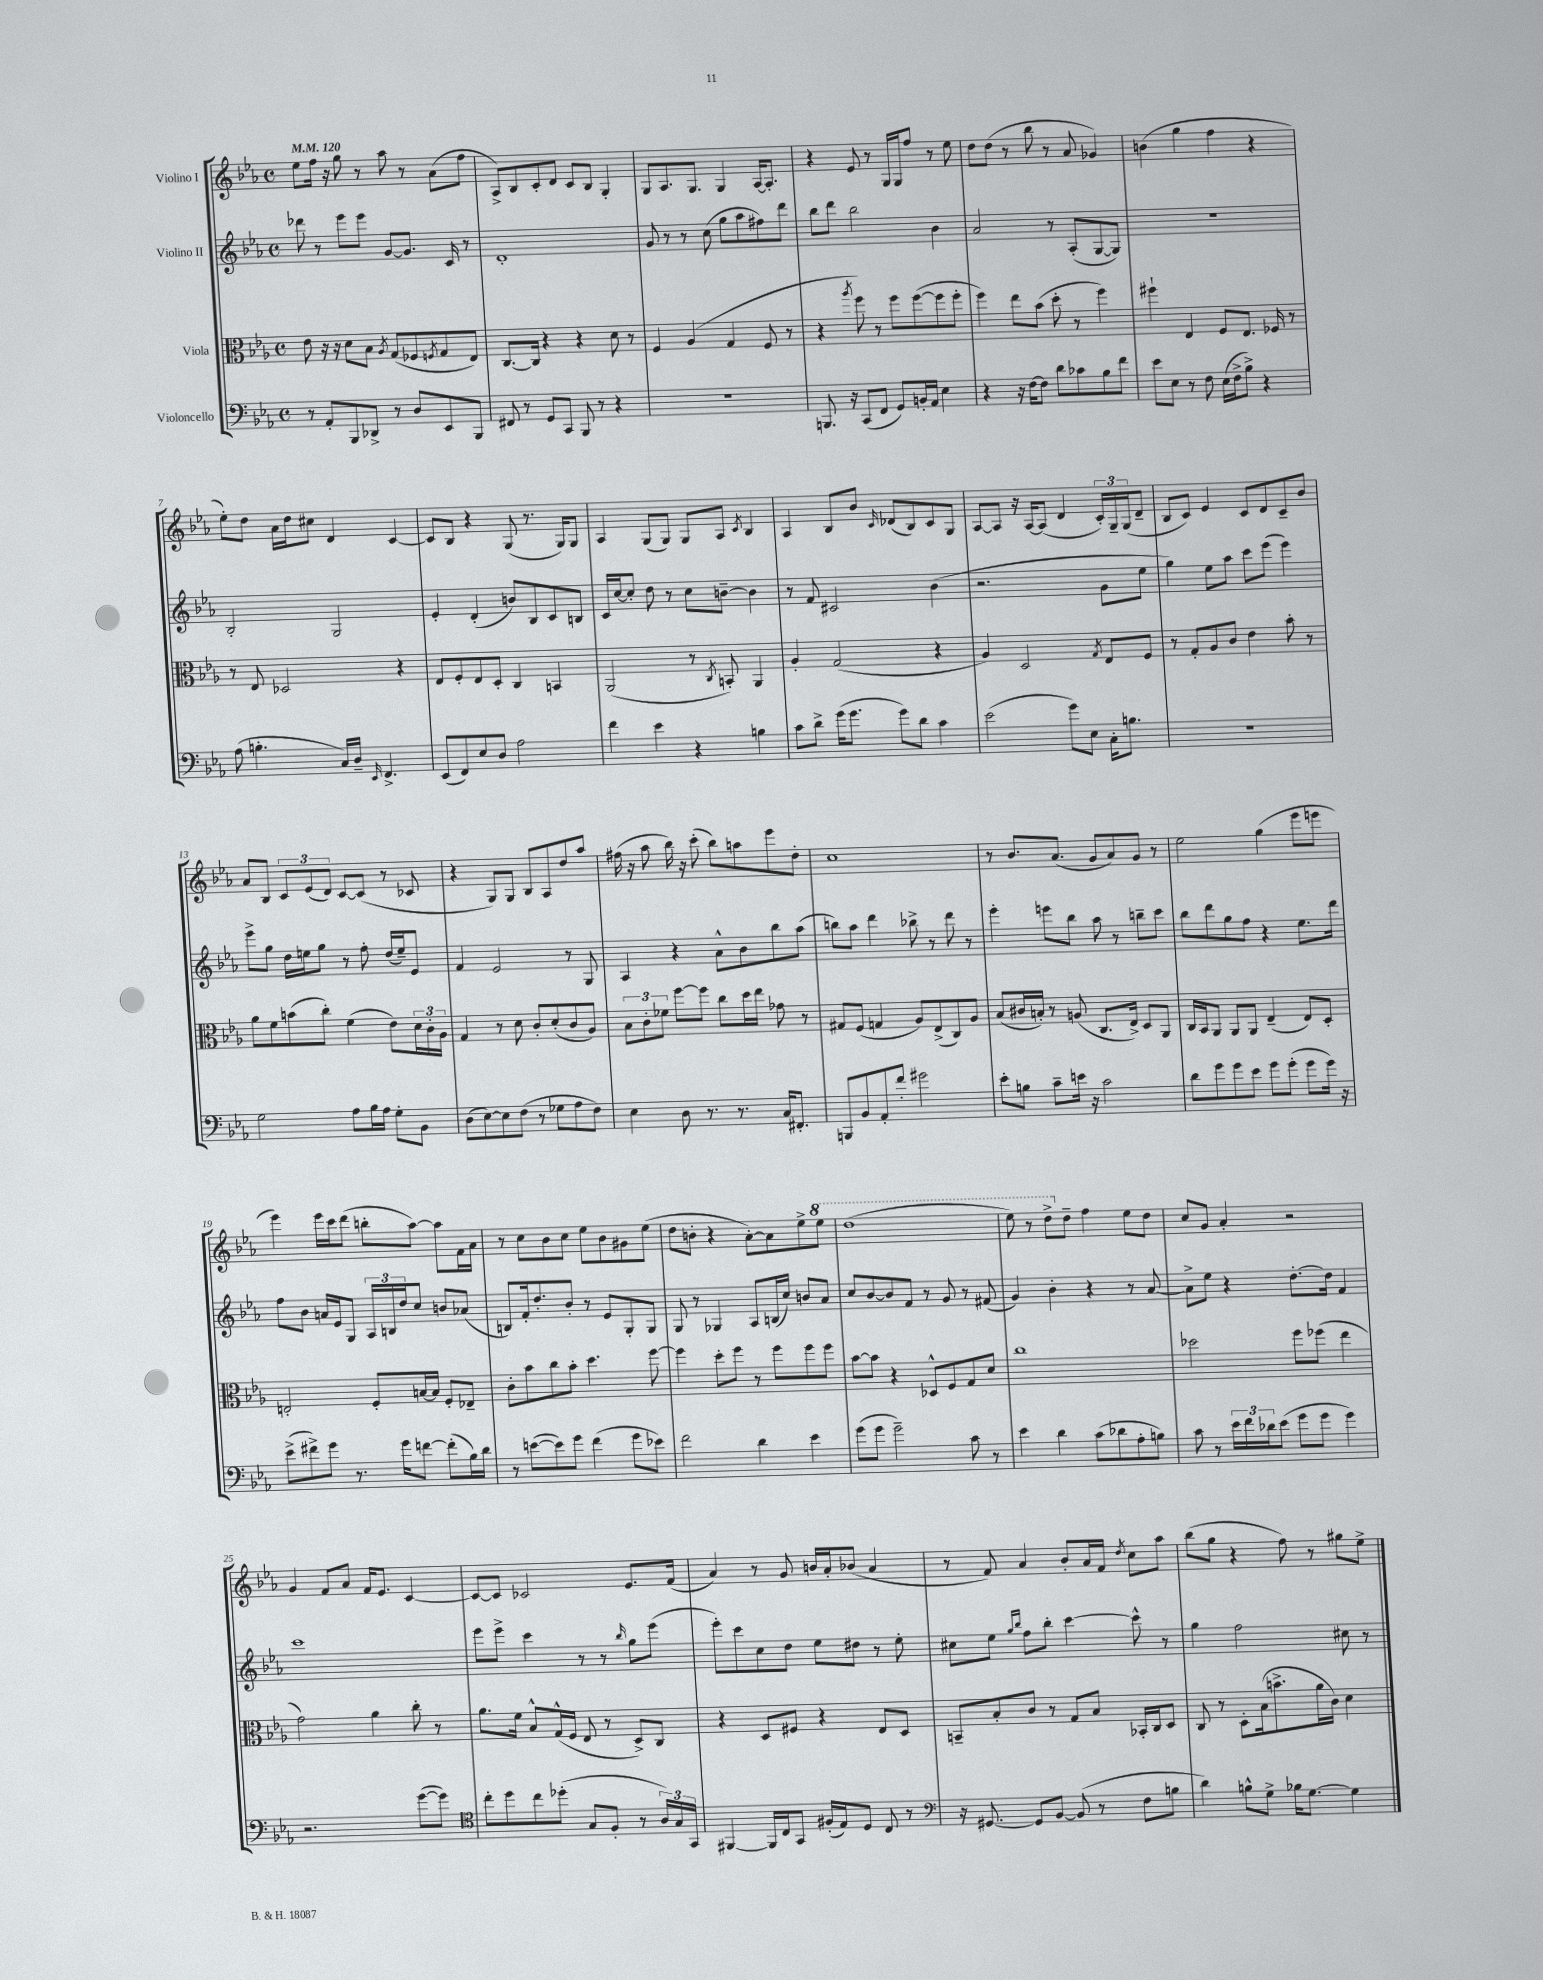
<<
\new StaffGroup <<
\new Staff = "s0" \with { instrumentName = "Violino I" } {
    \clef treble \key ees \major \defaultTimeSignature \time 4/4 \tempo 4 = 120
    ees''8 f''16 r16 g''8 r8 aes''8 r8 aes'8( f''8 |
    aes8->) bes8 c'8-. d'8 c'8 bes8 g4-. |
    g8 aes8. g8. g4 aes16~ aes8.-. |
    r4 ees'8 r8 g16 g16 f''8 r8 ees''8 |
    d''8 d''8( r8 bes''8 r8 aes'8 ges'4) |
    b'4( g''4 f''4 r4 |
    ees''8-.) d''8 aes'16 d''16 cis''8 d'4 c'4~ |
    c'8 bes8 r4 g8( r8. g16) g8 |
    aes4 g8( g8) g8 aes8 \acciaccatura { c'8 } bes4 |
    aes4 bes8 bes'8 \grace { c'16 } des'8( bes8) c'8 g8 |
    aes8~ aes8 r16 aes16~ aes8( d'4 \tuplet 3/2 { c'16-.) g16-- g16( } d'8-- |
    bes8 c'8) ees'4 c'8 d'8 c'8-- bes'8 |
    aes'8 bes8 \tuplet 3/2 { c'8 ees'8( d'8) } c'8~ c'8( r8 ces'8 |
    r4 g8) g8 bes8 aes8 d''8 aes''8 |
    fis''16( r16 aes''8 bes''16) r16 c'''8-.( bes''8) a''8 ees'''8 d''8-. |
    c''1 |
    r8 bes'8. aes'8.( g'8 aes'8) g'8 r8 |
    ees''2 g''4( ees'''8 e'''8 |
    ees'''4) ees'''16 c'''16 d'''8( b''8-. aes''8~) aes''8 f'16 aes'16 |
    r8 c''8 bes'8 c''8 ees''8 bes'8 gis'8 ees''8( |
    d''8 b'8-. r4 aes'8~-.) aes'8 ees''8-> \ottava #1 ees'''8 |
    d'''1( |
    ees'''8) r8 d'''8-> \ottava #0 d''8-- f''4 ees''8 d''8 |
    c''8 g'8 aes'4-. r2 |
    g'4 f'8 aes'8 f'16 ees'8. c'4~ |
    c'8~ c'8 ces'2 ees'8. f'16( |
    aes'4) r8 g'8 b'16 aes'16-. bes'8( aes'4 |
    r8 f'8) aes'4 bes'8-. aes'16 f'16 \acciaccatura { d''8 } c''8 aes''8 |
    bes''8( g''8 r4 f''8) r8 gis''8 ees''8-> \bar "|." |
}
\new Staff = "s1" \with { instrumentName = "Violino II" } {
    \clef treble \key ees \major \defaultTimeSignature \time 4/4
    des'''8 r8 ees'''8 ees'''8 g'8~ g'8. c'16 r8 |
    d'1-. |
    g'8 r8 r8 c''8( g''8 aes''8 fis''8) d'''8 |
    bes''8 d'''8 bes''2 bes'4 |
    aes'2 r8 aes8-.( g8~ g8) |
    R1 |
    bes2-. g2 |
    ees'4-. d'4-.( b'8) bes8 c'8 b8 |
    c'16 c''16~ c''8-. d''8 r8 c''8 b'8~-- b'4 |
    r8 f'8 cis'2 bes'4( |
    r2. g'8 ees''8 |
    g''4) ees''8 aes''8 c'''8 ees'''8( ees'''4) |
    ees'''8-> g''8 d''16 e''16 g''8 r8 f''8-. d''16( e''16--) ees'8 |
    f'4 ees'2 r8 g8 |
    aes4 r4 aes'8-^ bes'8 bes''8 aes''8( |
    b''8) aes''8 d'''4 bes''8-> r8 d'''8 r8 |
    ees'''4-. e'''8 bes''8 aes''8 r8 b''8-- c'''8 |
    bes''8 d'''8 g''8 f''8 r4 ees''8. d'''16 |
    f''8 bes'8 a'16 ees'16 g8 \tuplet 3/2 { aes16 b16 d''16 } c''8 b'8 aes'8( |
    b8) f'16-. d''8.-. bes'8-. r8 ees'8 g8-. g8 |
    g8 r8 ges4 aes8 b16( c''16) b'8 aes'8 |
    c''8 bes'8~ bes'8 f'8 r8 g'8 r8 fis'8( |
    g'4) bes'4-. r4 r8 aes'8~ |
    aes'8-> ees''8 r4 d''8.~-. d''16 f'4 |
    c'''1 |
    ees'''8 ees'''8-> c'''4 r8 r8 \grace { bes''16 } g''8 ees'''8( |
    ees'''8-.) c'''8 c''8 d''8 ees''8 dis''8 r8 ees''8-. |
    cis''8 ees''8 \grace { g''16 bes''16 } f''8 bes''8-. c'''4~ c'''8-^ r8 |
    g''4 f''2 cis''8 r8 \bar "|." |
}
\new Staff = "s2" \with { instrumentName = "Viola" } {
    \clef alto \key ees \major \defaultTimeSignature \time 4/4
    ees'8 r16 r16 d'8 bes8 \acciaccatura { aes8 } g8( fes8 \acciaccatura { f8 } g8 ees8) |
    c8.~ c16 r4 r4 d'8 r8 |
    f4 aes4( g4 f8 r8 |
    r4 \acciaccatura { aes''8 } f''8) r8 f''8 f''8~( f''8 f''8-. |
    f''4) ees''8 bes'8( d''8-. r8 f''4) |
    fis''4-! ees4 f8 ees8. fes16 r8 |
    r8 ees8 des2 r4 |
    ees8 f8-. ees8 d8-. c4 b,4 |
    aes,2( r8 \acciaccatura { c8 } b,8-.) aes,4 |
    aes4-. g2( r4 |
    aes4) d2 \acciaccatura { g8 } ees8 f8 |
    r8 g8-. aes8 c'8 ees'4 bes'8-. r8 |
    aes'8 f'8 b'8( c''8-.) f'4( ees'8) \tuplet 3/2 { d'16 c'16-. aes16 } |
    g4 r8 d'8 c'8-. d'8-.( c'8 aes8) |
    \tuplet 3/2 { bes8 c'8-. fes'8 } f''8~ f''8 c''8 d''16 ees''16 ges'8 r8 |
    gis8 f8( g4 aes8) ees8->( c8) aes8 |
    bes8( cis'16 b16-.) r8 a8( c8. ees16->) d8 aes,8 |
    c16 bes,16 aes,8 aes,8 aes,8 ees4--( ees8) d8-. |
    e2-. f8-. b16~ b16 f8-. ees8-- |
    c'8-. bes'8 c''8 bes'8-. d''4. f''8~ |
    f''4 d''8-. f''8 r8 f''8 f''8 f''8 |
    bes'8~ bes'8 r4 des8-^ f8 g8 d'8 |
    c''1 |
    des''2 f''8 fes''8( ees''4 |
    g'2) aes'4 c''8-. r8 |
    aes'8. f'16 bes8-^ g16-^( f16 ees8 r8 d8->) c8 |
    r4 d8 fis8 r4 ees8 d8 |
    b,8-- bes8-. c'8 r8 g8 bes8 bes,16-. c16 d8 |
    c8 r8 d8-. bes16( b'8.-> aes'16 c'16) d'4 \bar "|." |
}
\new Staff = "s3" \with { instrumentName = "Violoncello" } {
    \clef bass \key ees \major \defaultTimeSignature \time 4/4
    r8 aes,8-. bes,,8 des,8-> r8 d8 ees,8 bes,,8 |
    fis,8 r8 g,8 c,8 bes,,8 r8 r4 |
    r1 |
    b,,8. r16 c,8( f,8 g,8) b,16-. aes,16 ees4 |
    r4 r16 f16~ f8 d'8 ces'8 bes8 f'8 |
    ees'8 ees8 r8 f8 ees16( f16-> bes8->) r4 |
    aes8( b4.-. c16) d16-- \grace { ees,16 } f,4.-> |
    ees,8( f,8) ees8 d8 aes2 |
    f'4 ees'4 r4 b4 |
    c'8 d'8-> g'16( g'8. g'8) d'8 c'4 |
    ees'2( g'8) ees8 c16-. b8. |
    R1 |
    g2 aes8 bes16 aes16 g8-. bes,8 |
    d8( ees8~) ees8 f8( r8 ges8 aes8 f8) |
    ees4 d8 r8. r8. c16 fis,8.-. |
    b,,8 bes,8 aes,8-. f'8-. gis'2 |
    ees'8-. b8 c'8-- e'16 r16 c'2 |
    d'8 g'8 g'8 ees'8 g'8 g'8-.( g'8 g'16) r16 |
    ees'8->( fis'8->) g'8 r8. g'16 f'8~ f'8-.( bes16) d'16 |
    r8 e'8~( e'8) g'8 f'4( g'8 ees'8) |
    f'2 d'4 ees'4 |
    g'8( g'8 g'2--) c'8 r8 |
    ees'4 d'4 c'8( des'8 aes8-. b8) |
    c'8 r8 \tuplet 3/2 { ees'16 f'16 des'16 } ees'8( g'8 g'8 g'4) |
    r2. g'8~( g'8) |
    \clef tenor c''8-. d''8 c''8 des''8-.( g8 f8-. r8 \tuplet 3/2 { aes16) g16 g,16 } |
    fis,4~ fis,16 c16 g,8 fis16-.( ees16) d8 c8 r8 |
    \clef bass r16 gis,8.~ gis,8 bes,8~ bes,8( r8 f8 b8 |
    d'4) b8-^ g8-> bes16 g8.~ g4 \bar "|." |
}
>>
>>
